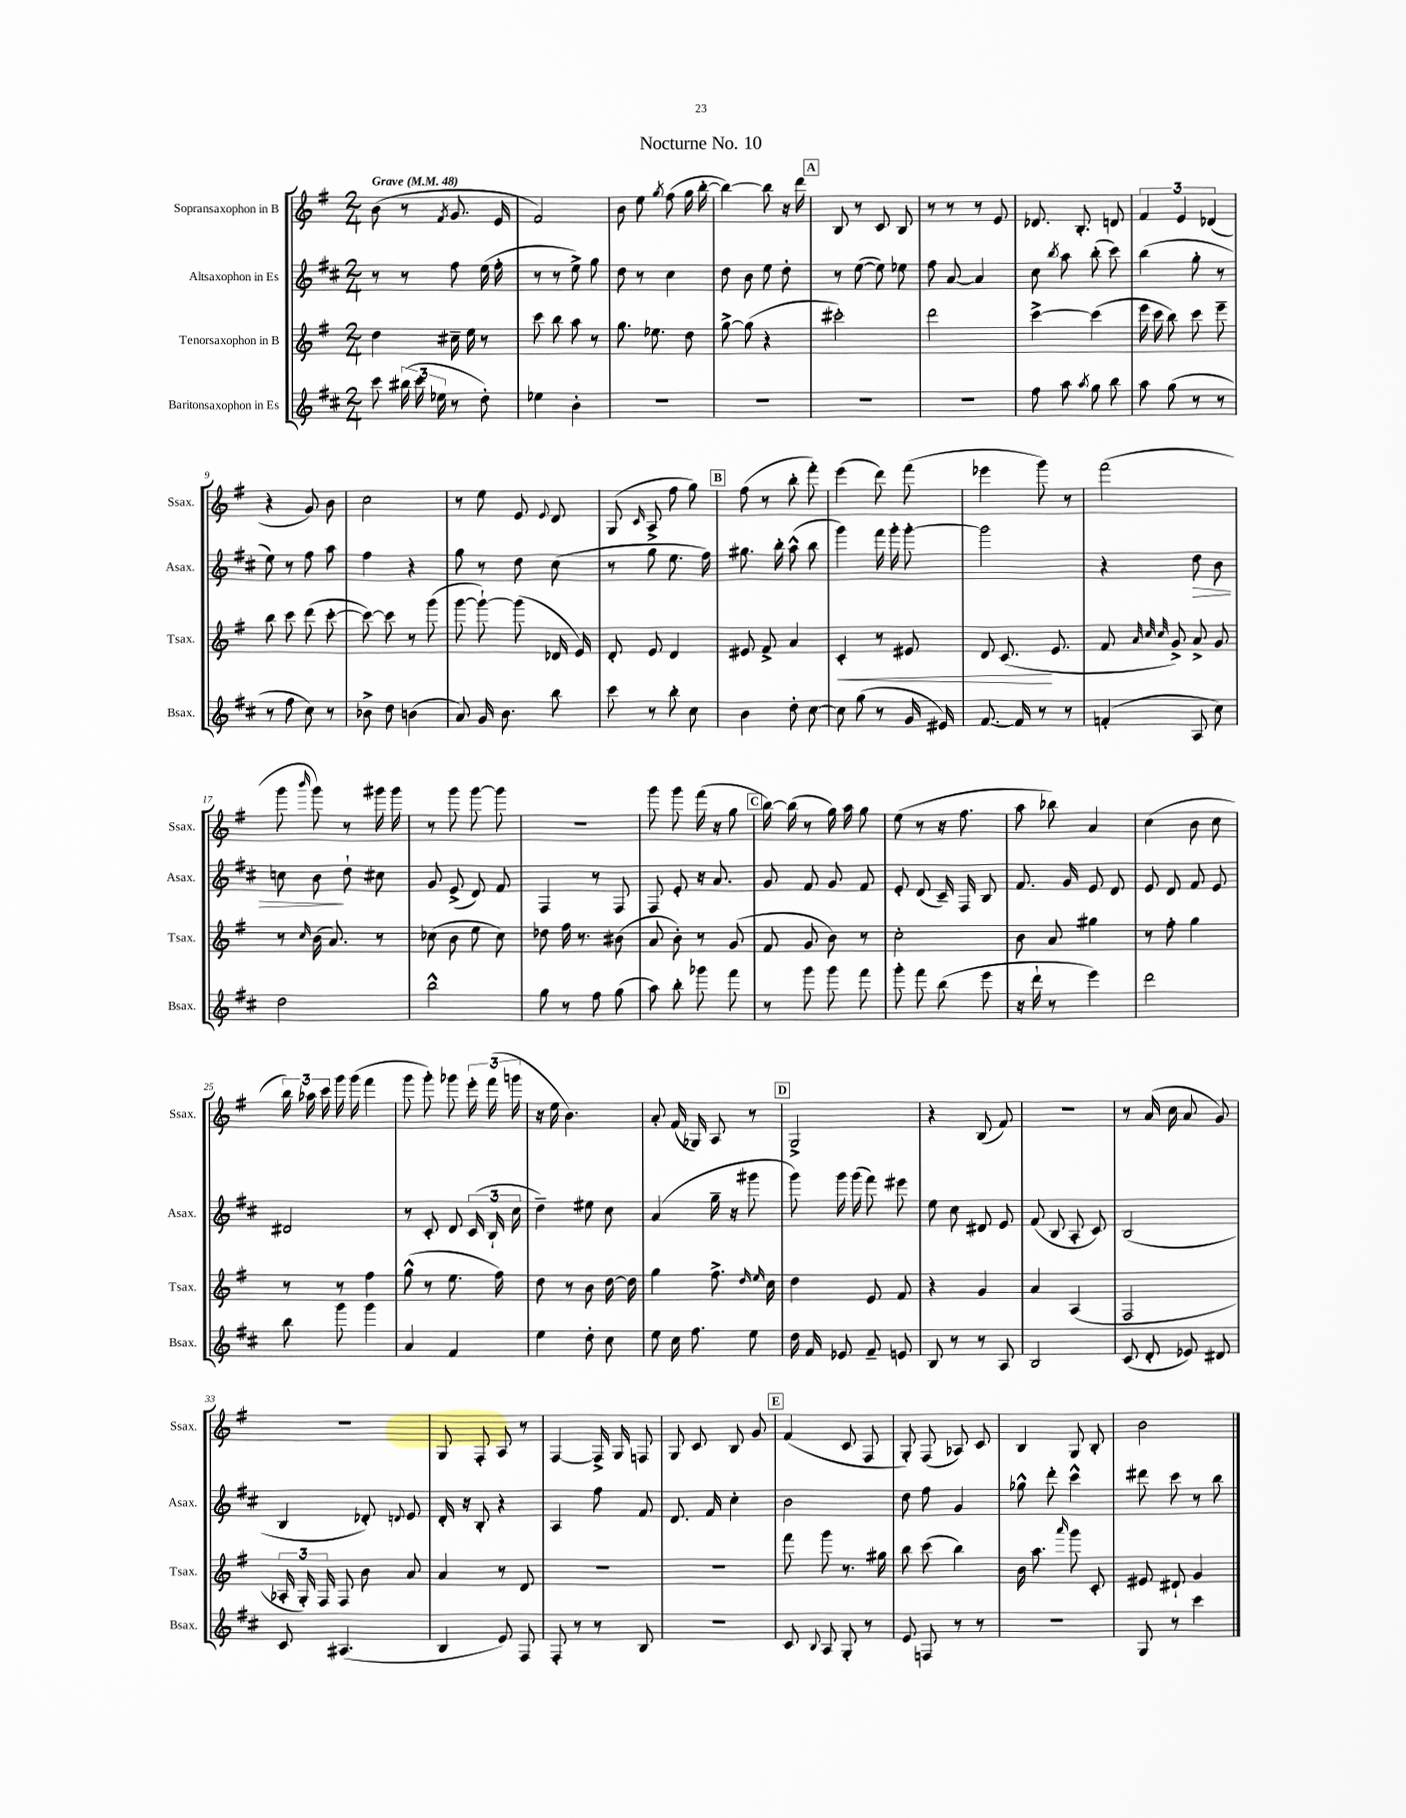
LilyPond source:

\header { title = "Nocturne No. 10" }
<<
\new StaffGroup <<
\new Staff = "s0" \with { instrumentName = "Sopransaxophon in B" shortInstrumentName = "Ssax." } {
    \clef treble \key g \major \numericTimeSignature \time 2/4 \tempo "Grave" 4 = 48
    \autoBeamOff b'8( r8 \acciaccatura { fis'8 } g'8. e'16 |
    fis'2) |
    b'8 e''8 \acciaccatura { g''8 } fis''8( g''16 b''16~-. |
    b''4~) b''8 r16 d'''16 |
    \mark \markup { \box "A" } b8 r8 c'8 b8 |
    r8 r8 r8 e'8 |
    des'8. b8.-. d'8 |
    \tuplet 3/2 { fis'4 e'4 des'4( } |
    r4 g'8) b'8 |
    c''2 |
    r8 e''8 e'8 \appoggiatura { e'8 } d'8 |
    g8( \grace { c'16 } a8-> fis''8 g''8) |
    \mark \markup { \box "B" } fis''8( r8 b''8-. fis'''8-.) |
    e'''4( d'''8) fis'''8( |
    ees'''4 g'''8) r8 |
    fis'''2( |
    g'''8 \grace { b'''16 } g'''8) r8 gis'''16 gis'''16 |
    r8 g'''8 g'''8~ g'''8 |
    R2 |
    g'''8 g'''8 fis'''16( r16 g''8 |
    \mark \markup { \box "C" } b''16~) b''16( r8 g''16) a''16 g''8 |
    e''8( r8 r16 fis''8. |
    a''8 bes''8) a'4 |
    c''4( b'8 c''8 |
    \tuplet 3/2 { b''16) aes''16 c'''16 } g'''16 g'''16( fis'''4 |
    g'''8 g'''8-.) ges'''8 \tuplet 3/2 { e'''16-. fis'''16( g'''16 } |
    r16 e''16 b'4.) |
    a'8-. fis'16( ges16) a8 r8 |
    \mark \markup { \box "D" } g2-> |
    r4 b8( fis'8) |
    r2 |
    r8 a'16( c''16 a'8 g'8) |
    r2 |
    g8 fis8-. a8 r8 |
    fis4~ fis16-> g16 f8 |
    g8 c'8 b8 g'8 |
    \mark \markup { \box "E" } fis'4( c'8 fis8 |
    g8-.) fis8( aes8) c'8 |
    b4 g8 b8-. |
    b'2 \bar "|." |
}
\new Staff = "s1" \with { instrumentName = "Altsaxophon in Es" shortInstrumentName = "Asax." } {
    \clef treble \key d \major \numericTimeSignature \time 2/4
    \autoBeamOff r8 r8 fis''8 e''16( fis''16-. |
    r8 r8 e''8->) g''8 |
    d''8 r8 cis''4 |
    d''8 b'8 e''8 d''8-. |
    \mark \markup { \box "A" } r8 e''8~( e''8) ees''8 |
    fis''8 a'8~ a'4 |
    cis''8 \acciaccatura { b''8 } a''8 b''8-.( cis'''8) |
    b''4( g''8-. r8 |
    e''8) r8 fis''8 a''8 |
    fis''4 r4 |
    g''8 r8 d''8 cis''8( |
    r8 g''8 e''8. fis''16) |
    \mark \markup { \box "B" } gis''8. b''16-. a''8-^( b''8 |
    g'''4) fis'''16 g'''16-. g'''8~-. |
    g'''2 |
    r4 d''8\> b'8 |
    c''8 b'8\! d''8-! cis''8 |
    g'8 e'8->( d'8) fis'8 |
    fis4 r8 fis8 |
    fis8 e'8-. r16 a'8. |
    \mark \markup { \box "C" } g'8 fis'8 g'8 fis'8 |
    e'8-. d'8( cis'16--) fis16 b8 |
    fis'8. g'16 e'8 d'8 |
    e'8 d'8 fis'8 e'8 |
    dis'2 |
    r8 cis'8-. d'8 \tuplet 3/2 { cis'16( b16-! cis''16 } |
    d''4--) eis''8 cis''8 |
    a'4( g''16-- r16 gis'''8 |
    \mark \markup { \box "D" } g'''8) g'''16 g'''16( fis'''8) eis'''8 |
    e''8 cis''8 dis'8 e'8 |
    fis'8( b8 a8-. cis'8) |
    b2( |
    b4 des'8-.) \appoggiatura { d'8 } e'8 |
    d'16-. r16 b8-. r4 |
    a4 fis''8 fis'8 |
    d'8. fis'16 cis''4-. |
    \mark \markup { \box "E" } b'2 |
    d''8 fis''8 g'4 |
    ges''8-^ d'''8-. cis'''4-^ |
    dis'''8 cis'''8 r8 b''8 \bar "|." |
}
\new Staff = "s2" \with { instrumentName = "Tenorsaxophon in B" shortInstrumentName = "Tsax." } {
    \clef treble \key g \major \numericTimeSignature \time 2/4
    \autoBeamOff d''4 cis''16-- e''16 r8 |
    c'''8 b''8 a''8 r8 |
    g''8. ees''8. d''8 |
    g''8~-> g''8( r4 |
    \mark \markup { \box "A" } cis'''2-.) |
    d'''2 |
    c'''4~-> c'''4( |
    e'''16 c'''16 b''8) c'''8 e'''8-- |
    b''8 c'''8 d'''8( c'''8~-. |
    c'''8~) c'''8 r8 g'''8( |
    g'''8~ g'''8~-!) g'''8( des'16 e'16) |
    d'8-. e'8 d'4 |
    \mark \markup { \box "B" } eis'8 fis'8-> a'4 |
    c'4-.\< r8 eis'8 |
    d'8 c'8.\!( e'8. |
    fis'8 \grace { a'32 c''32 c''32 } g'8->) a'8-> g'8 |
    r8 \grace { c''16 } b'16( a'8.) r8 |
    ces''8( b'8 e''8 ces''8) |
    des''8 fis''16 r8. bis'8( |
    a'8 b'8-.) r8 g'8( |
    \mark \markup { \box "C" } fis'8 g'8 b'8) r8 |
    c''2-. |
    b'8 a'8 gis''4 |
    r8 fis''8-. g''4 |
    r8 r8 fis''4 |
    g''8-^( r8 e''8. fis''16) |
    d''8 r8 b'8 d''16~ d''16 |
    g''4 fis''8.-> \grace { d''16 e''16 } c''16 |
    \mark \markup { \box "D" } d''4 e'8 fis'8 |
    r4 g'4 |
    a'4 a4( |
    fis2 |
    \tuplet 3/2 { aes16-. g16-.) fis16 } fis8 b'8 a'8 |
    a'4 r8 d'8 |
    R2 |
    R2 |
    \mark \markup { \box "E" } fis'''8 g'''8 r8. gis''16 |
    b''8 c'''8( b''4) |
    b'16 a''8. \grace { a'''16 } g'''8 c'8-. |
    eis'8 dis'8-! g'4 \bar "|." |
}
\new Staff = "s3" \with { instrumentName = "Baritonsaxophon in Es" shortInstrumentName = "Bsax." } {
    \clef treble \key d \major \numericTimeSignature \time 2/4
    \autoBeamOff cis'''8 \tuplet 3/2 { bis''16( cis'''16 ees''16 } r8 d''8-.) |
    ees''4 b'4-. |
    R2 |
    R2 |
    \mark \markup { \box "A" } R2 |
    R2 |
    fis''8 a''8 \acciaccatura { a''8 } g''8 b''8 |
    a''8 g''8( r8 r8 |
    r8 fis''8 cis''8) r8 |
    bes'8-> d''8 b'4( |
    a'8) g'16 b'8. b''8 |
    cis'''8 r8 b''8-. cis''8 |
    \mark \markup { \box "B" } b'4 d''8-. cis''8~ |
    cis''8 g''8( r8 g'16 eis'16) |
    fis'8.~ fis'16 r8 r8 |
    f'4-.( a8 cis''8) |
    d''2 |
    b''2-^ |
    g''8 r8 fis''8 g''8( |
    a''8) b''8-. ges'''8 fis'''8 |
    \mark \markup { \box "C" } r8 g'''8 g'''8 fis'''8 |
    g'''8-. fis'''8 b''8( e'''8 |
    r16 d'''16-! r8 e'''4) |
    d'''2 |
    b''8 g'''8 g'''4 |
    a'4 fis'4 |
    e''4 d''8-. cis''8 |
    e''8 cis''16 fis''8. e''8 |
    \mark \markup { \box "D" } d''16 fis'16 ees'8 fis'8-- e'8 |
    b8 r8 r8 a8 |
    b2 |
    cis'8( d'8-. ees'8) dis'8 |
    cis'8 ais4.( |
    b4 e'8) fis8 |
    fis8-. r8 r8 b8 |
    r2 |
    \mark \markup { \box "E" } cis'8 \appoggiatura { b8 } a8 g8-. r8 |
    e'8 f8 r8 r8 |
    R2 |
    g8 r8 cis'''4 \bar "|." |
}
>>
>>
